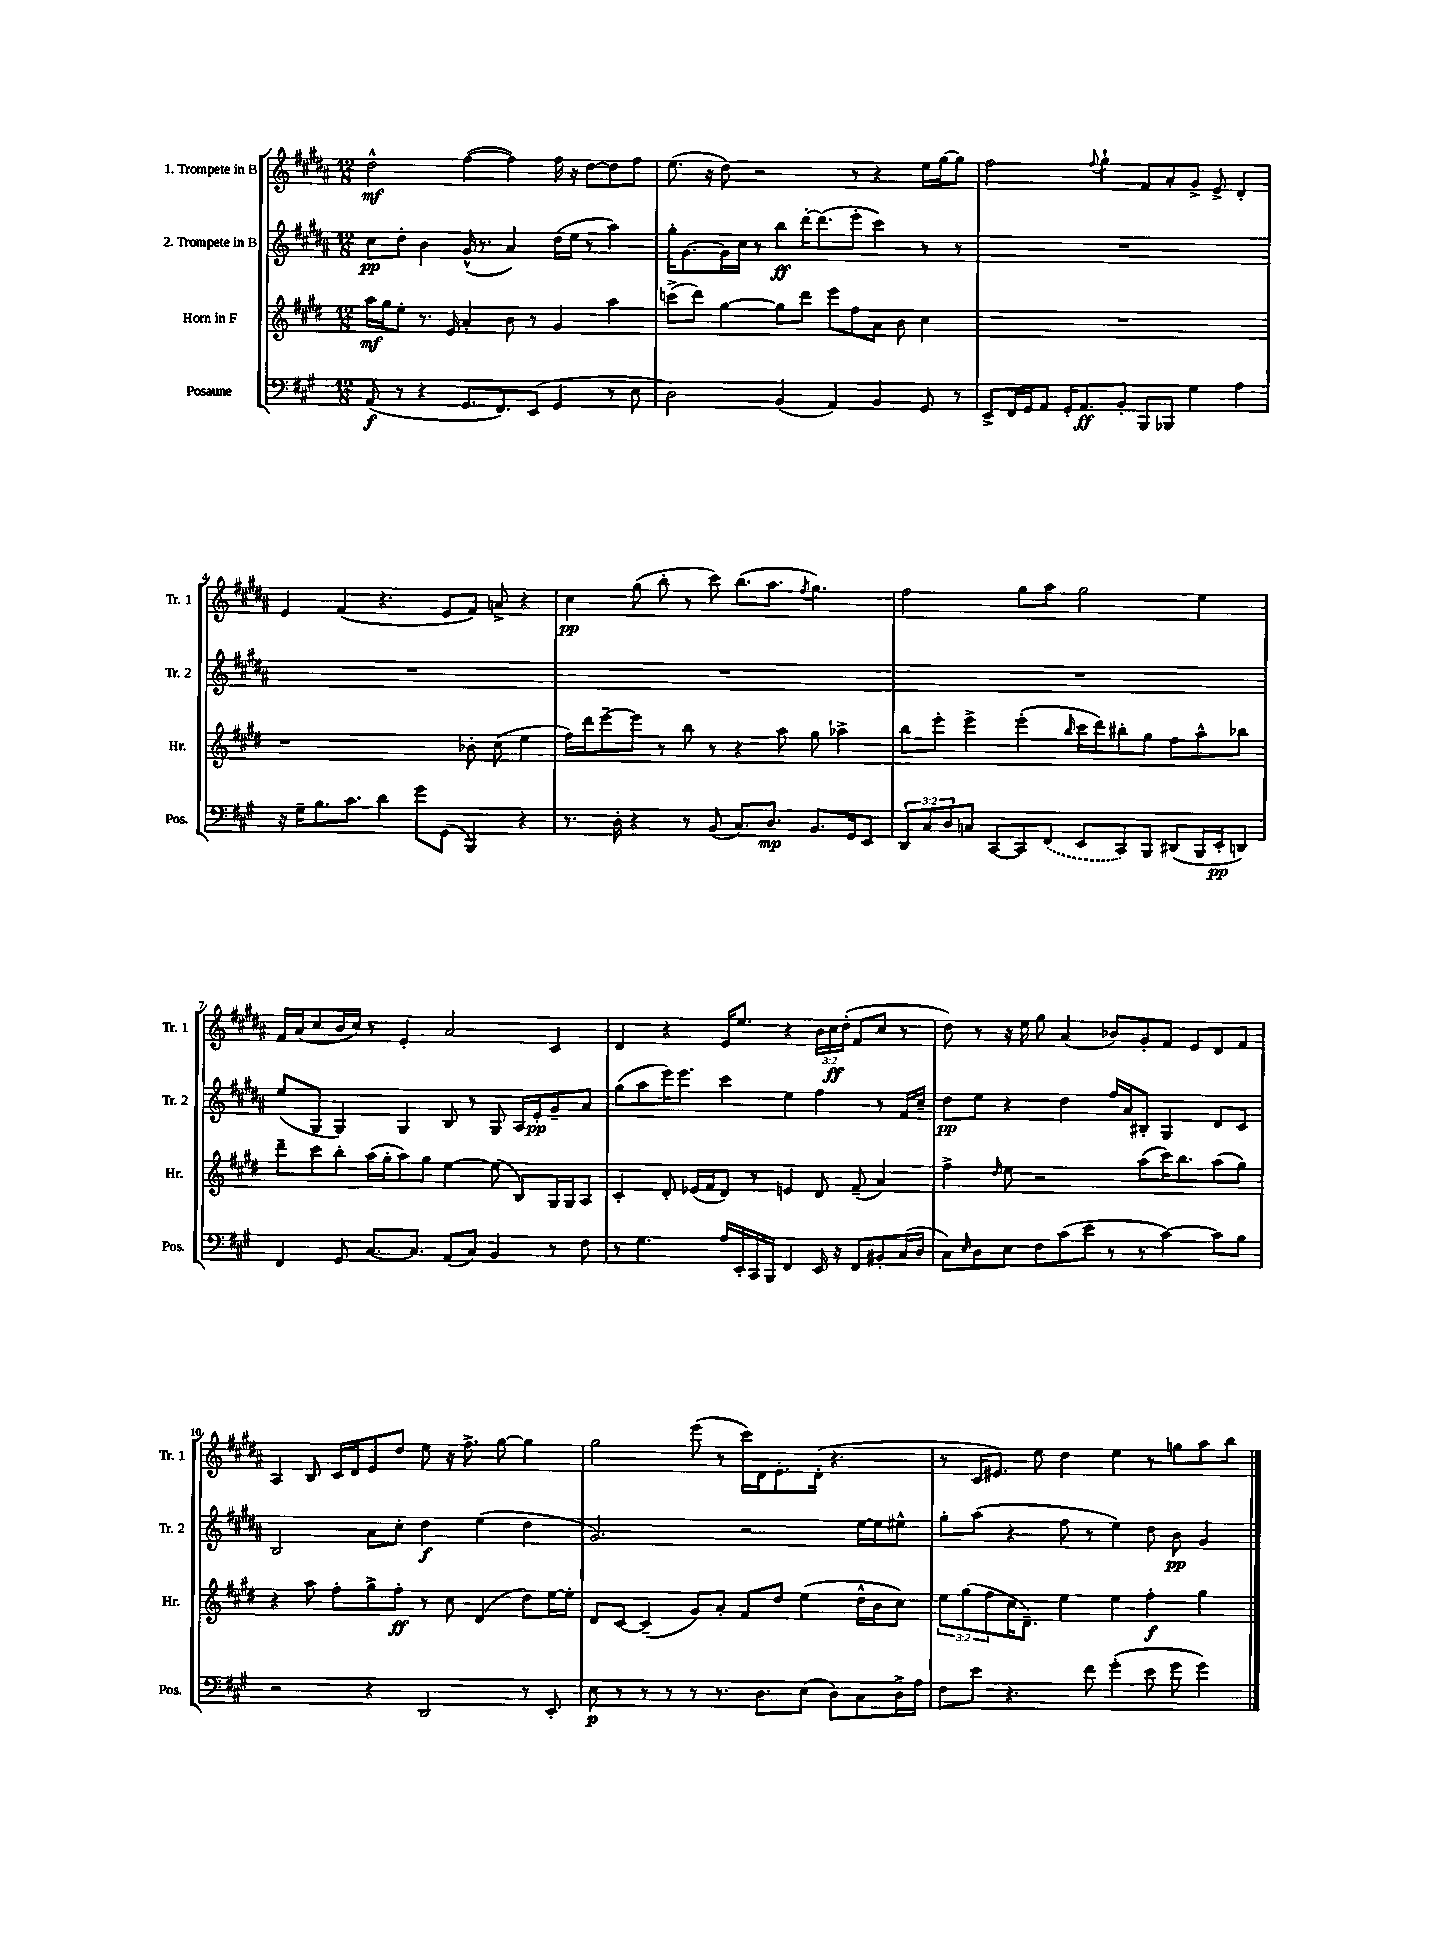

**kern	**dynam	**kern	**dynam	**kern	**dynam	**kern	**dynam
*part4	*part4	*part3	*part3	*part2	*part2	*part1	*part1
*staff4	*staff4	*staff3	*staff3	*staff2	*staff2	*staff1	*staff1
*I"Posaune	*	*I"Horn in F	*	*I"2. Trompete in B	*	*I"1. Trompete in B	*
*I'Pos.	*	*I'Hr.	*	*I'Tr. 2	*	*I'Tr. 1	*
*clefF4	*	*clefG2	*	*clefG2	*	*clefG2	*
*k[f#c#g#]	*	*k[f#c#g#d#]	*	*k[f#c#g#d#a#]	*	*k[f#c#g#d#a#]	*
*M12/8	*	*M12/8	*	*M12/8	*	*M12/8	*
=1	=1	=1	=1	=1	=1	=1	=1
(8AA/	f	16aa\LL	mf	8cc#\L	pp	2dd#^^\	mf
.	.	16gg#\J	.	.	.	.	.
8r	.	8ee'\J	.	8dd#'\J	.	.	.
4r	.	8.r	.	4b\	.	.	.
.	.	16e/	.	.	.	.	.
8.GG#/L	.	4a'/	.	(16g#^^/	.	([4ff#\	.
.	.	.	.	8.r	.	.	.
8.FF#/)	.	.	.	.	.	.	.
.	.	8b\	.	4a#/)	.	4ff#\])	.
(8EE/J	.	8r	.	.	.	.	.
4GG#/	.	4g#/	.	(16dd#\LL	.	16ff#\	.
.	.	.	.	16ee\JJ	.	16r	.
.	.	.	.	8r	.	[8dd#\L	.
8r	.	4aa\	.	4aa#\)	.	8dd#\]	.
8E\	.	.	.	.	.	8ff#\J	.
=2	=2	=2	=2	=2	=2	=2	=2
2D\)	.	(8cccn^\L	.	16gg#'\KL	.	(8.ee\	.
.	.	.	.	[8.g#\	.	.	.
.	.	8ddd#\J)	.	.	.	.	.
.	.	.	.	.	.	16r	.
.	.	[4gg#\	.	16g#\L]	.	8dd#\)	.
.	.	.	.	16cc#\JJ	.	.	.
.	.	.	.	8r	.	2r	.
(4BB/	.	8gg#\L]	.	8bb\L	ff	.	.
.	.	8ddd#\J	.	[16ddd#'\K	.	.	.
.	.	.	.	(8.ddd#\]	.	.	.
4AA/)	.	8eee\L	.	.	.	.	.
.	.	8ff#\	.	8eee'\J	.	8r	.
4BB/	.	8a\J	.	4ccc#\)	.	4r	.
.	.	8b\	.	.	.	.	.
8GG#/	.	4cc#\	.	8r	.	16ee\LL	.
.	.	.	.	.	.	[16gg#\J	.
8r	.	.	.	8r	.	8gg#\J]	.
=3	=3	=3	=3	=3	=3	=3	=3
8EE^/L	.	1.r	.	1.r	.	2ff#\	.
16FF#/L	.	.	.	.	.	.	.
16GG#/J	.	.	.	.	.	.	.
8AA/J	.	.	.	.	.	.	.
16GG#'/KL	.	.	.	.	.	.	.
8.AA/	ff	.	.	.	.	.	.
.	.	.	.	.	.	8qqff#/	.
.	.	.	.	.	.	4gg#`\	.
8BB'/J	.	.	.	.	.	.	.
8BBB/L	.	.	.	.	.	8f#/L	.
8BBB-X/J	.	.	.	.	.	8a#'/	.
4G#\	.	.	.	.	.	8g#^/J	.
.	.	.	.	.	.	8e^/	.
4A\	.	.	.	.	.	4d#'/	.
!!LO:LB:g=z
=4	=4	=4	=4	=4	=4	=4	=4
16r	.	1r	.	1.r	.	4e/	.
16G#~\KL	.	.	.	.	.	.	.
8.B\	.	.	.	.	.	.	.
.	.	.	.	.	.	(4f#/	.
8.c#\J	.	.	.	.	.	.	.
4d\	.	.	.	.	.	4.r	.
8g#\L	.	.	.	.	.	.	.
(8GG#\J	.	.	.	.	.	8e/L	.
4BBB/)	.	8b-X'\	.	.	.	8f#/J)	.
.	.	(8cc#\	.	.	.	8an^/	.
4r	.	4ee\	.	.	.	4r	.
=5	=5	=5	=5	=5	=5	=5	=5
8.r	.	16ff#\LL)	.	1.r	.	4cc#\	pp
.	.	16ddd#\J	.	.	.	.	.
.	.	[8eee~\	.	.	.	.	.
16D'\	.	.	.	.	.	.	.
4r	.	8eee\J]	.	.	.	(8gg#\	.
.	.	8r	.	.	.	8bb'\	.
8r	.	8bb\	.	.	.	8r	.
(8BB/	.	8r	.	.	.	8ccc#\)	.
8.C#/L)	.	4r	.	.	.	(8.bb\L	.
8.D/J	mp	.	.	.	.	8.aa#\J	.
.	.	8aa\	.	.	.	.	.
.	.	.	.	.	.	8qff#/	.
8.BB/L	.	8gg#\	.	.	.	4.gg#\)	.
.	.	4aa-X^\	.	.	.	.	.
16GG#/k	.	.	.	.	.	.	.
8EE/J	.	.	.	.	.	.	.
=6	=6	=6	=6	=6	=6	=6	=6
12DD/L	.	8bb\L	.	1.r	.	2ff#\	.
12C#/	.	.	.	.	.	.	.
.	.	8eee'\J	.	.	.	.	.
12D/	.	.	.	.	.	.	.
8Cn/J	.	4eee^\	.	.	.	.	.
[8CC#/L	.	.	.	.	.	.	.
8CC#/]	.	(4eee'\	.	.	.	8gg#\L	.
(8FF#/J	.	.	.	.	.	8aa#\J	.
.	.	16qqbb/	.	.	.	.	.
8EE/L	.	16ccc#\LL	.	.	.	2gg#\	.
.	.	16ddd#\J)	.	.	.	.	.
8CC#/)	.	8bb#X'\	.	.	.	.	.
8BBB/J	.	8gg#\J	.	.	.	.	.
(8DD#X/L	.	8ff#\L	.	.	.	.	.
16BBB/L	.	8aa^^\	.	.	.	4ee\	.
16EE'/J	pp	.	.	.	.	.	.
8DDn/J)	.	8bb-X\J	.	.	.	.	.
!!LO:LB:g=z
=7	=7	=7	=7	=7	=7	=7	=7
4FF#/	.	8ddd#~\L	.	(8ee/L	.	16f#/LL	.
.	.	.	.	.	.	(16a#/J	.
.	.	8ccc#\	.	8G#/J	.	8cc#/	.
8GG#/	.	8bb'\J	.	4G#/)	.	16b/L	.
.	.	.	.	.	.	16cc#/JJ)	.
[8.C#/L	.	(16aa\LL	.	.	.	8r	.
.	.	16gg#'\J	.	.	.	.	.
.	.	8aa\)	.	4G#/	.	4e'/	.
8.C#/J]	.	.	.	.	.	.	.
.	.	8gg#\J	.	.	.	.	.
(8AA/L	.	[4ee\	.	8B/	.	2a#/	.
8C#/J)	.	.	.	8r	.	.	.
4BB/	.	(8ee\]	.	8G#/	.	.	.
.	.	8B/L)	.	16A#/LL	.	.	.
.	.	.	.	16e'/J	pp	.	.
8r	.	16G#/L	.	8g#~/	.	4c#/	.
.	.	16G#/J	.	.	.	.	.
8F#\	.	8A/J	.	8a#/J	.	.	.
=8	=8	=8	=8	=8	=8	=8	=8
8r	.	4c#'/	.	(8gg#\L	.	4d#/	.
4.G#\	.	.	.	8aa#\	.	.	.
.	.	8d#'/	.	16eee\K)	.	4r	.
.	.	.	.	8.eee\J	.	.	.
.	.	(16e-X/LL	.	.	.	.	.
.	.	16f#/J	.	.	.	.	.
16A/LL	.	8d#/J)	.	4ccc#\	.	16e/KL	.
16EE'/	.	.	.	.	.	8.ee/J	.
16CC#/	.	8r	.	.	.	.	.
16BBB/JJ	.	.	.	.	.	.	.
4FF#/	.	4en/	.	4ee\	.	4r	.
16EE/	.	8d#/	.	4ff#\	.	24b\LL	.
.	.	.	.	.	.	24cc#\	ff
16r	.	.	.	.	.	.	.
.	.	.	.	.	.	(24dd#'\JJ	.
8FF#/L	.	(8f#~/	.	.	.	8f#/L	.
8BB#X'/	.	4a/)	.	8r	.	8cc#/J	.
(16C#/L	.	.	.	16f#/LL	.	8r	.
16D/JJ	.	.	.	16cc#~/JJ	.	.	.
=9	=9	=9	=9	=9	=9	=9	=9
8C#\L)	.	4ff#^\	.	8dd#\L	pp	8dd#\)	.
16qqE/	.	.	.	.	.	.	.
8D\	.	.	.	8ee\J	.	8r	.
.	.	16qqdd#/	.	.	.	.	.
8E\J	.	8ee\	.	4r	.	16r	.
.	.	.	.	.	.	16ee\	.
8F#\L	.	2r	.	.	.	8gg#\	.
(8c#\	.	.	.	4dd#\	.	(4a#/	.
8e\J	.	.	.	.	.	.	.
8r	.	.	.	16ff#/LL	.	8b-X/L)	.
.	.	.	.	16a#/J	.	.	.
8r	.	(8aa\L	.	8B#X'/J	.	8g#'/	.
[4c#\)	.	16ccc#\K)	.	4G#/	.	8f#/J	.
.	.	8.bb\	.	.	.	.	.
.	.	.	.	.	.	8e/L	.
8c#\L]	.	(8aa\	.	8d#/L	.	8d#/	.
8B\J	.	8gg#\J)	.	8c#/J	.	8f#/J	.
!!LO:LB:g=z
=10	=10	=10	=10	=10	=10	=10	=10
2r	.	4r	.	2B/	.	4A#/	.
.	.	8aa\	.	.	.	8B/	.
.	.	8ff#'\L	.	.	.	16c#/LL	.
.	.	.	.	.	.	16d#/J	.
4r	.	8gg#^\	.	8a#\L	.	8e/	.
.	.	8ff#'\J	ff	8cc#'\J	.	8dd#/J	.
2DD/	.	8r	.	4dd#\	f	8ee\	.
.	.	8cc#\	.	.	.	16r	.
.	.	.	.	.	.	8.ff#^\	.
.	.	(4d#/	.	(4ee\	.	.	.
.	.	.	.	.	.	[8gg#\	.
8r	.	8dd#\L)	.	4dd#\	.	4gg#\]	.
8EE'/	.	[16ee\L	.	.	.	.	.
.	.	16ee'\JJ]	.	.	.	.	.
=11	=11	=11	=11	=11	=11	=11	=11
8E\	p	8d#/L	.	2.g#/)	.	2gg#\	.
8r	.	[8c#/J	.	.	.	.	.
8r	.	(4c#~/]	.	.	.	.	.
8r	.	.	.	.	.	.	.
8r	.	8g#/L)	.	.	.	(8eee\	.
8.r	.	8a'/J	.	.	.	8r	.
.	.	8f#/L	.	2r	.	16ccc#\LL)	.
8.D\L	.	.	.	.	.	16d#\J	.
.	.	8dd#/J	.	.	.	8.e'\	.
(8E\J	.	(4ee\	.	.	.	.	.
.	.	.	.	.	.	(16d#'\Jk	.
8D\L)	.	.	.	.	.	4.r	.
8C#\	.	16dd#^^\LL	.	[16ee\LL	.	.	.
.	.	16b\J	.	16ee\J]	.	.	.
16D^\L	.	8cc#\J)	.	8ee#X^^\J	.	.	.
16A\JJ	.	.	.	.	.	.	.
=12	=12	=12	=12	=12	=12	=12	=12
8F#\L	.	12ee\L	.	8gg#'\L	.	8r	.
.	.	(12gg#\	.	.	.	.	.
8e\J	.	.	.	(8aa#\J	.	16c#/KL	.
.	.	12ff#\	.	.	.	.	.
.	.	.	.	.	.	8.e#X/J)	.
4.r	.	16cc#\K	.	4r	.	.	.
.	.	8.d#~\J)	.	.	.	.	.
.	.	.	.	.	.	8ee\	.
.	.	4ee\	.	8ff#\	.	4dd#\	.
8f#\	.	.	.	8r	.	.	.
(4g#'\	.	4ee\	.	4ee\)	.	4ee\	.
8e\	.	4ff#'\	f	8dd#\	.	8r	.
8g#\	.	.	.	8b\	pp	8ggn\L	.
4g#\)	.	4gg#\	.	4g#/	.	8aa#\	.
.	.	.	.	.	.	8bb\J	.
==	==	==	==	==	==	==	==
*-	*-	*-	*-	*-	*-	*-	*-
